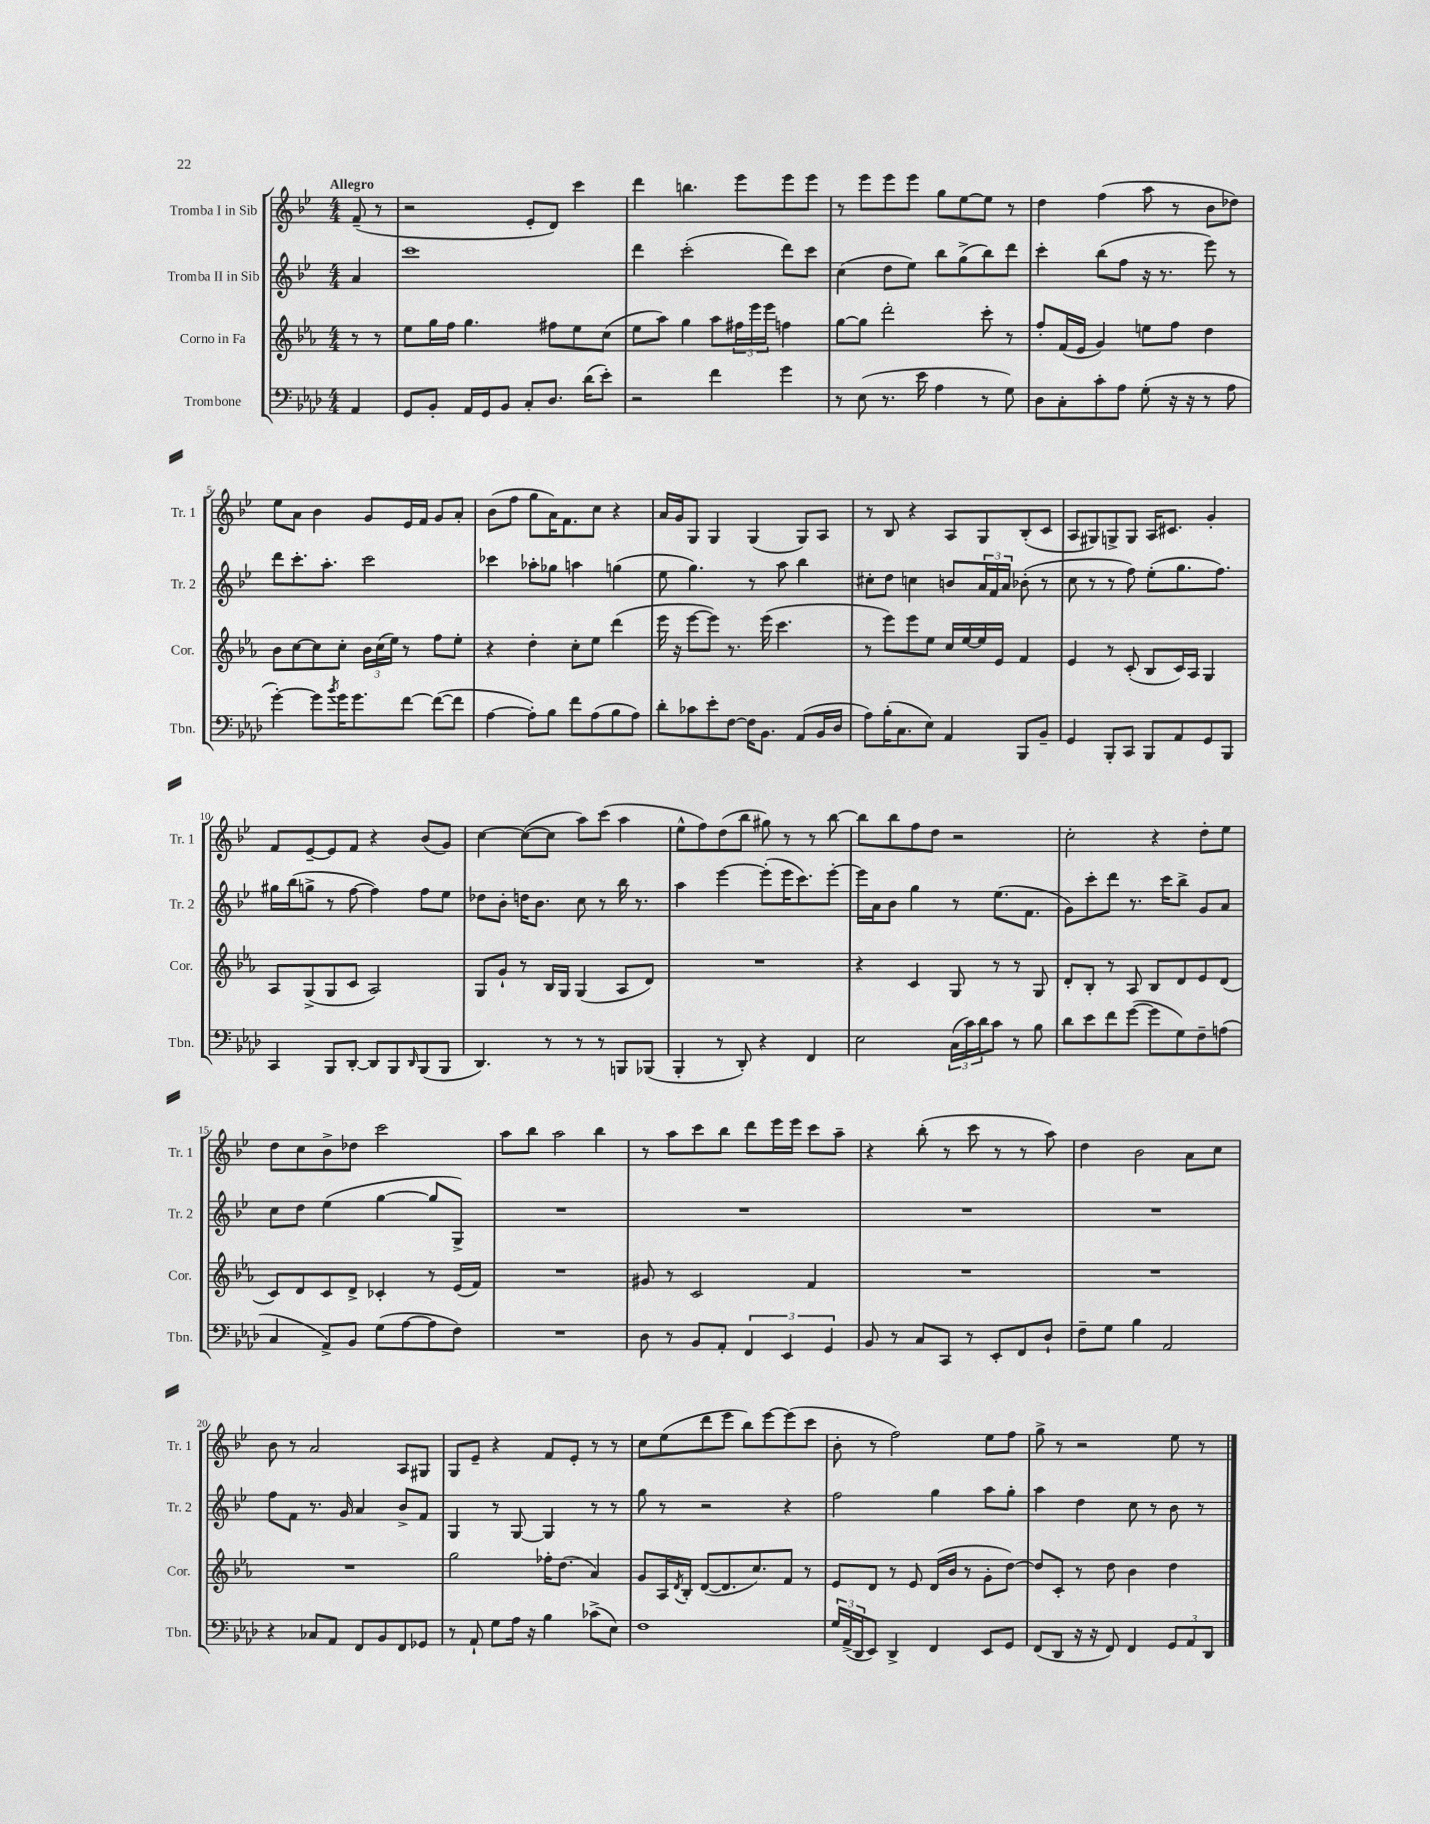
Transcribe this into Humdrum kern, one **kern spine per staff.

**kern	**kern	**kern	**kern
*part4	*part3	*part2	*part1
*staff4	*staff3	*staff2	*staff1
*I"Trombone	*I"Corno in Fa	*I"Tromba II in Sib	*I"Tromba I in Sib
*I'Tbn.	*I'Cor.	*I'Tr. 2	*I'Tr. 1
*clefF4	*clefG2	*clefG2	*clefG2
*k[b-e-a-d-]	*k[b-e-a-]	*k[b-e-]	*k[b-e-]
*M4/4	*M4/4	*M4/4	*M4/4
=	=	=	=
!	!	!	!LO:TX:a:B:t=Allegro
4AA-/	8r	4a/	(8f~/
.	8r	.	8r
=1	=1	=1	=1
8GG/L	8ee-\L	1ccc	2r
8BB-'/J	16gg\L	.	.
.	16ff\JJ	.	.
16AA-/LL	4.gg\	.	.
16GG/J	.	.	.
8BB-/J	.	.	.
8C'/L	.	.	8e-'/L
8.D-/J	8ff#X\L	.	8d/J)
.	8ee-\	.	4ccc\
(16d-\KL	.	.	.
8e-'\J)	(8cc\J	.	.
=2	=2	=2	=2
2r	8ee-\L	4ddd\	4ddd\
.	8aa-\J)	.	.
.	4gg\	(2ccc'\	4.bbn\
4f\	8aa-\L	.	.
.	24ff#X\L	.	8eee-\L
.	24eee-\	.	.
.	24eee-\JJ	.	.
4g\	4ffn\	8ddd\L)	8eee-\
.	.	8ccc\J	8eee-\J
=3	=3	=3	=3
8r	[8gg\L	(4cc\	8r
(8E-\	8gg\J]	.	8eee-\L
8.r	2ddd'\	8dd\L	8eee-\
.	.	8ee-\J)	8eee-\J
16e-\	.	.	.
4A-\	.	8bb-\L	8gg\L
.	.	(8gg^\	[8ee-\
8r	8ccc'\	8bb-\)	8ee-\J]
8G\)	8r	8ddd\J	8r
=4	=4	=4	=4
8D-\L	8ff'/L	4ccc'\	4dd\
8C'\	(16f/L	.	.
.	16e-/JJ	.	.
8c'\	4g/)	(8bb-\L	(4ff\
8A-\J	.	8ff\J	.
(8G'\	8een\L	16r	8aa\
.	.	8.r	.
16r	8ff\J	.	8r
16r	.	.	.
8r	4dd\	8eee-\)	8b-\L
8A-\	.	8r	8dd-X\J)
!!LO:LB:g=z
=5	=5	=5	=5
[4g'\)	8b-\L	8ddd\L	8ee-\L
.	[8cc\	8.ccc'\	8a\J
8g\L]	8cc\]	.	4b-\
.	.	8.aa'\J	.
8qb-/	.	.	.
16g\K	8cc'\J	.	.
8.g\	.	.	.
.	24b-\LL	2ccc\	8g/L
.	(24cc\	.	.
.	24ee-\JJ)	.	.
[8f\J	8r	.	16e-/L
.	.	.	16f/JJ
(8f\L_	8ff\L	.	8g/L
8f\J]	8ee-'\J	.	8a'/J
=6	=6	=6	=6
[4A-\	4r	4ccc-X\	(8b-\L
.	.	.	8ff\J
8A-'\L])	4dd'\	8aa-X'\L	8gg\L
8B-\J	.	8gg-X\J	16a\K)
.	.	.	8.f\
8f\L	8cc'\L	4aan\	.
(8A-\	8ee-\J	.	8cc\J
8B-\	(4ddd\	(4ggn\	4r
8A-\J)	.	.	.
=7	=7	=7	=7
8d-'\L	16eee-\	8ee-\	16a/LL
.	16r	.	16g/J
8c-X\	[8eee-\L	4.gg\)	8G/J
8e-'\	8eee-\J])	.	4G/
[8F\J	8.r	.	.
16F\KL]	.	8r	(4G/
8.BB-\J	(16eee-\	.	.
.	4.ccc\	8aa\	.
(8AA-/L	.	4bb-\	8G/L)
16BB-/L	.	.	8A/J
16D-/JJ	.	.	.
=8	=8	=8	=8
8A-\L)	8r	8cc#X'\L	8r
(16B-'\K	8eee-\L)	8dd\J	8B-/
8.C\	.	.	.
.	8eee-\	4ccn\	4r
8E-\J)	8ee-\J	.	.
4AA-/	16cc/LL	8bn/L	8A/L
.	[16ee-/	.	.
.	16ee-/]	24a/L	8G/
.	.	24f/	.
.	16e-/JJ	.	.
.	.	24a/JJ	.
8BBB-/L	4f/	(8b-X'\	(8B-'/
8BB-~/J	.	8r	8c/J
=9	=9	=9	=9
4GG/	4e-/	8cc\	8A/L
.	.	8r	8G#X/)
8BBB-'/L	8r	8r	8Gn^/
8CC/J	(8c'/	8ff\)	8G/J
8BBB-/L	8B-/L	(8ee-'\L	16A/KL
.	.	.	8.c#X/J
8AA-/	16c/L)	8.gg\	.
.	16A-/JJ	.	.
8GG/	4G/	.	4g'/
.	.	8.ff\J)	.
8BBB-/J	.	.	.
!!LO:LB:g=z
=10	=10	=10	=10
4CC/	8A-/L	16gg#X\LL	8f/L
.	.	(16bb-\J	.
.	(8G^/	8ggn^\J	[8e-~/
8BBB-/L	8G/	8r	8e-/]
[8DD-'/J	8c/J	[8ff\	8f/J
8DD-/L]	2A-/)	4ff\])	4r
8BBB-/	.	.	.
16qqDD-/	.	.	.
(8BBB-/	.	8ff\L	(8b-/L
8BBB-/J	.	8ee-\J	8g/J)
=11	=11	=11	=11
4.DD-/)	8G/L	8dd-X\L	[4cc\
.	8g`/J	8b-'\J	.
.	8r	16ddn\KL	(8cc\L_
.	.	8.b-\J	.
8r	16B-/LL	.	8cc\J]
.	16G/JJ	.	.
8r	(4G/	8cc\	8aa\L)
8r	.	8r	(8ccc\J
8BBBn/L	8A-/L	16bb-\	4aa\
.	.	8.r	.
(8BBB-X/J	8d/J)	.	.
=12	=12	=12	=12
4BBB-'/	1r	4aa\	8ee-^^\L
.	.	.	8ff\)
8r	.	[4eee-\	(8dd\
8DD-'/)	.	.	8bb-\J
4r	.	(8eee-'\L]	8gg#X\)
.	.	16eee-\K	8r
.	.	8.ccc\)	.
4FF/	.	.	8r
.	.	[8eee-'\J	[8bb-\
=13	=13	=13	=13
2E-\	4r	16eee-\LL]	8bb-\L]
.	.	16a\J	.
.	.	8b-\J	8bb-\
.	4c/	4gg\	8ff\
.	.	.	8dd\J
(24C\LL	8G/	8r	2r
24c\)	.	.	.
24d-\J	.	.	.
8c\J	8r	(8.ee-\L	.
8r	8r	.	.
.	.	8.f\J	.
8B-\	8G/	.	.
=14	=14	=14	=14
8d-\L	8d'/L	8g\L)	2cc'\
8e-\	8B-'/J	8ccc'\	.
8f\	8r	8ddd\J	.
([8g\J	8A-/	8.r	.
8g\L]	8B-/L	.	4r
.	.	16ccc\KL	.
8G\)	8d/	8bb-^\J	.
8F~\	8e-/	8g/L	8dd'\L
(8An\J	(8d/J	8a/J	8ee-\J
!!LO:LB:g=z
=15	=15	=15	=15
4C/	8c/L)	8cc\L	8dd\L
.	8d/	8dd\J	8cc\
8AA-^/L)	8c/	(4ee-\	8b-^\
8BB-/J	8d^/J	.	8dd-X\J
(8G\L	4c-X'/	[4gg\	2ccc\
[8A-\	.	.	.
8A-\]	8r	8gg/L]	.
8F\J)	(16e-/LL	8G^/J)	.
.	16f/JJ)	.	.
=16	=16	=16	=16
1r	1r	1r	8aa\L
.	.	.	8bb-\J
.	.	.	2aa\
.	.	.	4bb-\
=17	=17	=17	=17
8D-\	8g#X/	1r	8r
8r	8r	.	8aa\L
8BB-/L	2c/	.	8ccc\
8AA-'/J	.	.	8bb-\J
6FF/	.	.	8ddd\L
.	.	.	16eee-\L
6EE-/	.	.	.
.	.	.	16eee-\JJ
.	4f/	.	8ccc\L
6GG/	.	.	.
.	.	.	8aa~\J
=18	=18	=18	=18
8BB-/	1r	1r	4r
8r	.	.	.
8C/L	.	.	(8bb-'\
8CC/J	.	.	8r
8r	.	.	8ccc\
8EE-'/L	.	.	8r
8FF/	.	.	8r
8D-`/J	.	.	8aa\)
=19	=19	=19	=19
8F~\L	1r	1r	4dd\
8G\J	.	.	.
4B-\	.	.	2b-\
2AA-/	.	.	.
.	.	.	8a\L
.	.	.	8cc\J
!!LO:LB:g=z
=20	=20	=20	=20
4r	1r	8ff\L	8b-\
.	.	8f\J	8r
8C-X/L	.	8.r	2a/
8AA-/J	.	.	.
.	.	16g/	.
8FF/L	.	4a/	.
8BB-/	.	.	.
8FF/	.	8b-^/L	8A/L
8GG-X/J	.	8f/J	8G#X/J
=21	=21	=21	=21
8r	2gg\	4G/	8G/L
8AA-`/	.	.	8e-~/J
8G\L	.	8r	4r
16A-\Jk	.	[8G/	.
16r	.	.	.
4B-\	16ff-X'\KL	4G/]	8f/L
.	(8.dd\J	.	.
.	.	.	8e-'/J
(8c-X^\L	4a-/)	8r	8r
8E-\J)	.	8r	8r
=22	=22	=22	=22
1F	8g/L	8gg\	8cc\L
.	16A-/L	8r	(8ee-\
.	8qd/	.	.
.	16B-'/JJ	.	.
.	([8d/L	2r	8ddd\
.	8.d/]	.	8eee-\J
.	.	.	8bb-\L)
.	8.cc/)	.	.
.	.	.	[8eee-\
.	8f/J	4r	(8eee-\]
.	8r	.	8ccc\J
=23	=23	=23	=23
24G/LL	8e-/L	2ff\	8b-'\
(24AA-^/	.	.	.
24DD-/J	.	.	.
8EE-/J)	8d/J	.	8r
4DD-^/	8r	.	2ff\)
.	8e-/	.	.
4FF/	(16d/LL	4gg\	.
.	16b-/JJ	.	.
.	8r	.	.
8EE-/L	8g'\L	8aa\L	8ee-\L
8GG/J	[8dd\J)	8gg'\J	8ff\J
=24	=24	=24	=24
(8FF/L	8dd/L]	4aa\	8gg^\
8DD-/J	8c'/J	.	8r
16r	8r	4dd\	2r
16r	.	.	.
8FF/)	8dd\	.	.
4FF/	4b-\	8cc\	.
.	.	8r	.
12GG/L	4dd\	8b-\	8ee-\
12AA-/	.	.	.
.	.	8r	8r
12DD-/J	.	.	.
==	==	==	==
*-	*-	*-	*-
